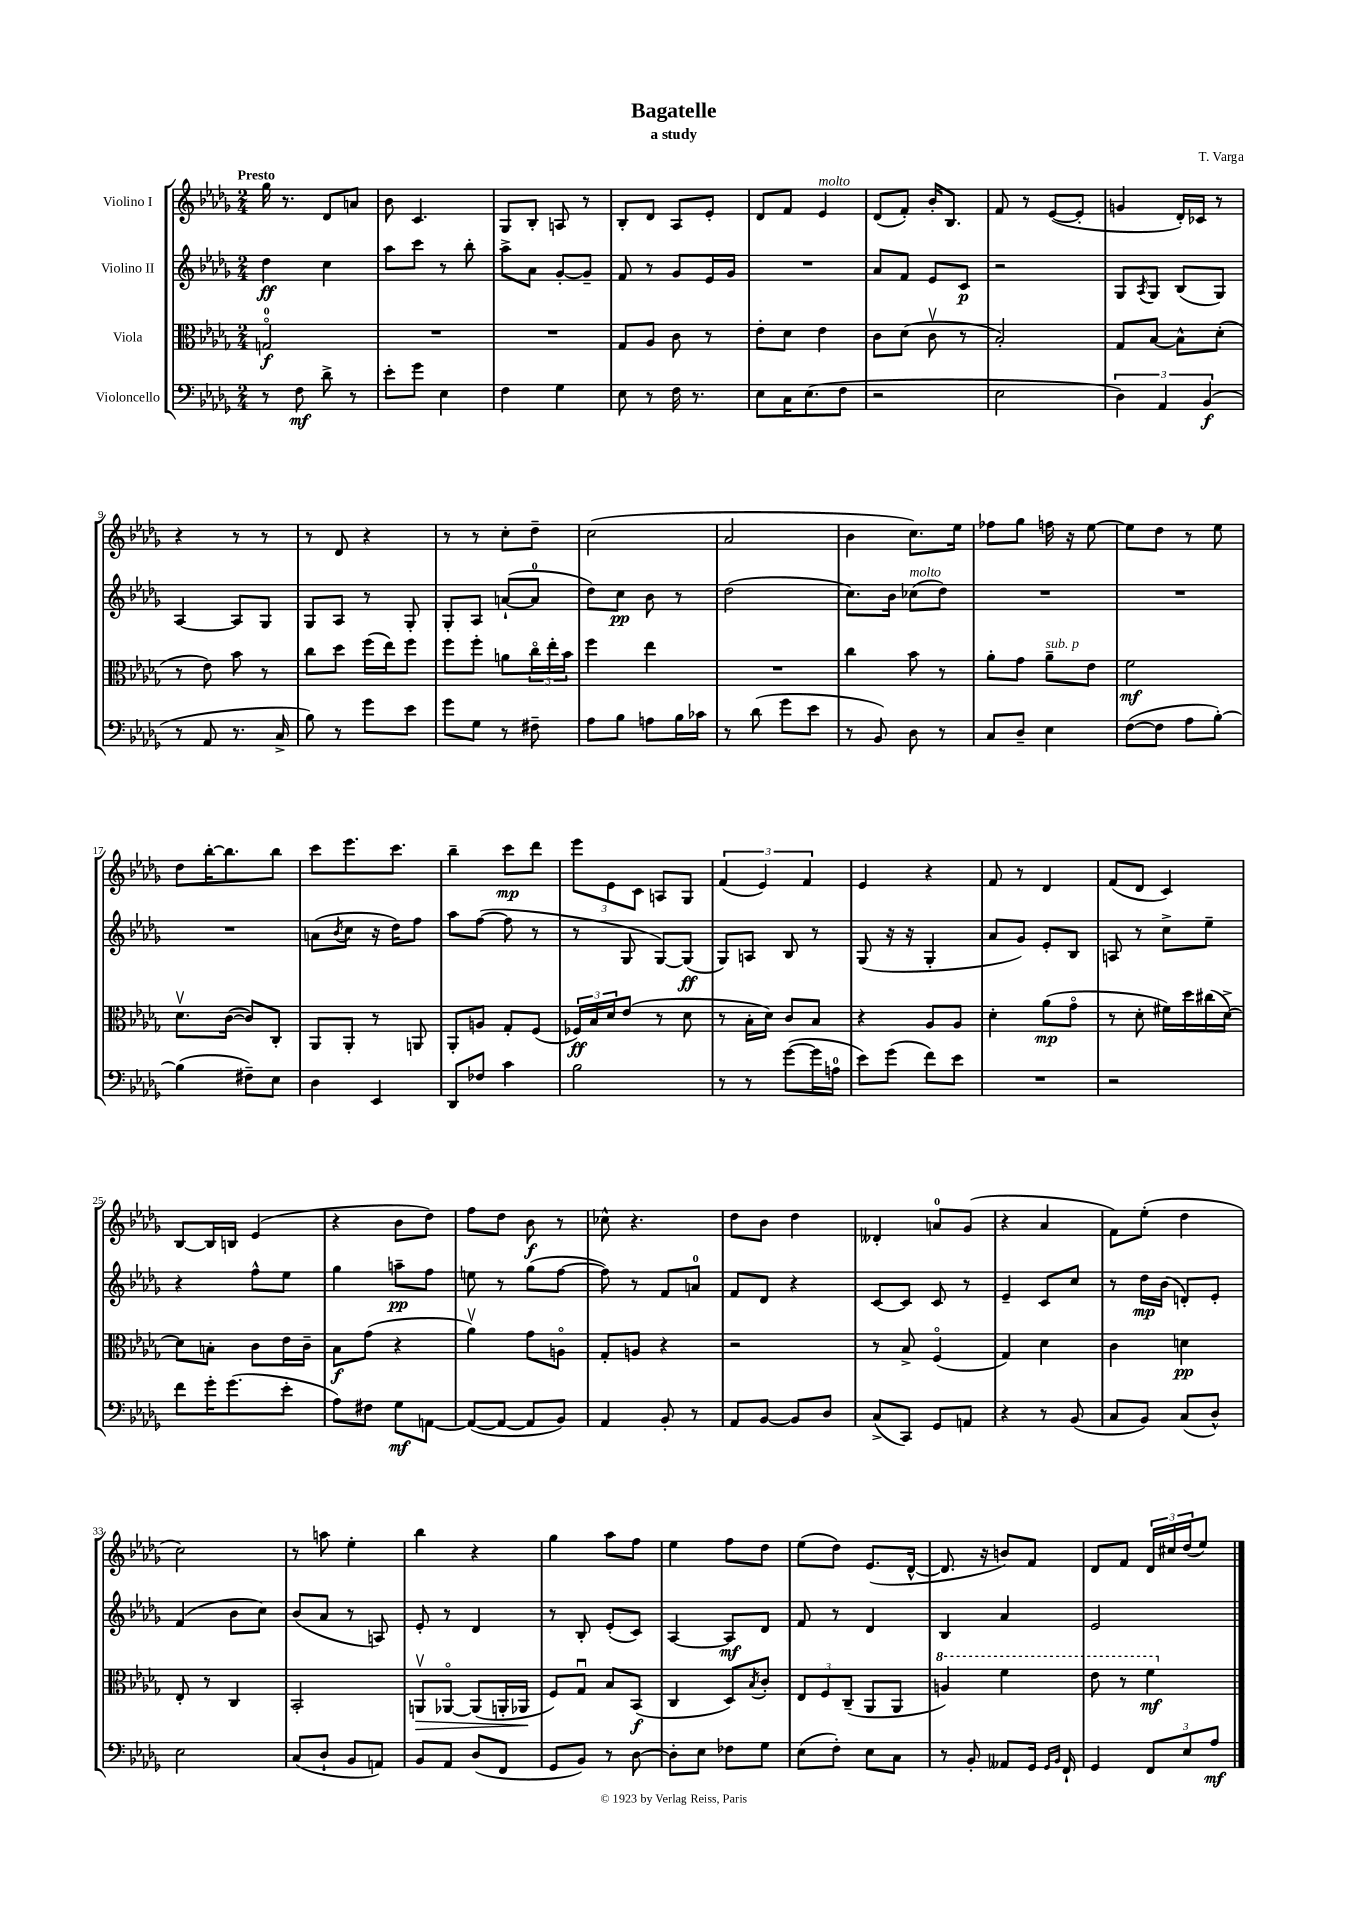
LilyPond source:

\header { title = "Bagatelle" composer = "T. Varga" subtitle = "a study" }
<<
\new StaffGroup <<
\new Staff = "s0" \with { instrumentName = "Violino I" } {
    \clef treble \key des \major \numericTimeSignature \time 2/4 \tempo "Presto"
    ges''16 r8. des'8 a'8 |
    bes'8 c'4. |
    ges8 bes8-. a8 r8 |
    bes8-. des'8 aes8 ees'8-. |
    des'8 f'8 ees'4^\markup { \italic "molto" } |
    des'8( f'8-.) bes'16-. bes8. |
    f'8 r8 ees'8~( ees'8-. |
    g'4 des'16-.) ces'16 r8 |
    r4 r8 r8 |
    r8 des'8 r4 |
    r8 r8 c''8-. des''8-- |
    c''2( |
    aes'2 |
    bes'4 c''8.) ees''16 |
    fes''8 ges''8 f''16 r16 ees''8~ |
    ees''8 des''8 r8 ees''8 |
    des''8 bes''16~-. bes''8. bes''8 |
    c'''8 ees'''8. c'''8. |
    bes''4-- c'''8\mp des'''8 |
    \tuplet 3/2 { ees'''8 ees'8 c'8 } a8 ges8 |
    \tuplet 3/2 { f'4( ees'4) f'4 } |
    ees'4 r4 |
    f'8 r8 des'4 |
    f'8( des'8 c'4) |
    bes8~ bes16 b16 ees'4( |
    r4 bes'8 des''8) |
    f''8 des''8 bes'8\f r8 |
    ces''8-^ r4. |
    des''8 bes'8 des''4 |
    deses'4-. a'8-0 ges'8( |
    r4 aes'4 |
    f'8) ees''8-.( des''4 |
    c''2) |
    r8 a''8 ees''4-. |
    bes''4 r4 |
    ges''4 aes''8 f''8 |
    ees''4 f''8 des''8 |
    ees''8( des''8) ees'8.( des'16~-^ |
    des'8. r16 b'8) f'8 |
    des'8 f'8 \tuplet 3/2 { des'16 cis''16 des''16( } ees''8) \bar "|." |
}
\new Staff = "s1" \with { instrumentName = "Violino II" } {
    \clef treble \key des \major \numericTimeSignature \time 2/4
    des''4\ff c''4 |
    aes''8 c'''8 r8 bes''8-. |
    aes''8-> aes'8 ges'8~-. ges'8-- |
    f'8 r8 ges'8 ees'16 ges'16 |
    R2 |
    aes'8 f'8 ees'8 c'8\p |
    r2 |
    ges8 \acciaccatura { aes8 } ges8 bes8( ges8) |
    aes4~ aes8 ges8 |
    ges8 aes8 r8 ges8-. |
    ges8-. aes8 a'8~-!( a'8-0 |
    des''8) c''8\pp bes'8 r8 |
    des''2( |
    c''8.) bes'16 ces''8^\markup { \italic "molto" }( des''8) |
    R2 |
    R2 |
    R2 |
    a'8( \acciaccatura { bes'8 } c''8 r16 des''16) f''8 |
    aes''8 f''8~( f''8 r8 |
    r8 ges8 ges8~) ges8\ff( |
    ges8) a8 bes8 r8 |
    ges8( r16 r16 ges4-. |
    aes'8 ges'8) ees'8-. bes8 |
    a8 r8 c''8-> ees''8-- |
    r4 f''8-^ ees''8 |
    ges''4 a''8--\pp f''8 |
    e''8 r8 ges''8( f''8~ |
    f''8) r8 f'8 a'8-0 |
    f'8 des'8 r4 |
    c'8~ c'8 c'8 r8 |
    ees'4-- c'8 c''8 |
    r8 des''16\mp bes'16( d'8-.) ees'8-. |
    f'4( bes'8 c''8) |
    bes'8( aes'8 r8 a8) |
    ees'8-. r8 des'4 |
    r8 bes8-. ees'8-.( c'8) |
    aes4~ aes8\mf des'8 |
    f'8 r8 des'4 |
    bes4 aes'4 |
    ees'2 \bar "|." |
}
\new Staff = "s2" \with { instrumentName = "Viola" } {
    \clef alto \key des \major \numericTimeSignature \time 2/4
    g2-0\flageolet\f |
    R2 |
    R2 |
    ges8 aes8 c'8 r8 |
    ees'8-. des'8 ees'4 |
    c'8 des'8( c'8\upbow r8 |
    bes2-.) |
    ges8 bes8~ bes8-^ des'8-.( |
    r8 ees'8) bes'8 r8 |
    c''8 des''8 f''16( ees''16) f''8 |
    f''8 f''8-. a'8 \tuplet 3/2 { c''16\flageolet ees''16-. bes'16 } |
    f''4 ees''4 |
    R2 |
    c''4 bes'8 r8 |
    aes'8-. ges'8 aes'8--^\markup { \italic "sub. p" } ees'8 |
    f'2\mf |
    des'8.\upbow c'16~( c'8) c8-. |
    aes,8 aes,8-. r8 a,8 |
    aes,8-. a8 ges8-. f8( |
    \tuplet 3/2 { fes16\ff) bes16 des'16 } ees'8( r8 des'8 |
    r8 bes16-. des'16) c'8 bes8 |
    r4 aes8 aes8 |
    des'4-. aes'8\mp( ges'8\flageolet |
    r8 des'8-. fis'16) des''16 cis''16( des'16~->) |
    des'8 b8-. c'8 ees'16 c'16-- |
    bes8\f ges'8( r4 |
    aes'4\upbow) ges'8 a8\flageolet |
    ges8-. a8 r4 |
    r2 |
    r8 bes8-> f4\flageolet( |
    ges4) des'4 |
    c'4 d'4\pp |
    ees8-. r8 c4 |
    bes,2-. |
    a,8\upbow\> aes,8~\flageolet aes,8( a,16-. aes,16\! |
    f8) ges8\downbow bes8 bes,8\f( |
    c4 des8) \acciaccatura { bes8 } c'8-. |
    \tuplet 3/2 { ees8 f8 c8--( } aes,8 aes,8 |
    \ottava #1 a'4) f''4 |
    ees''8 r8 f''4\mf \ottava #0 \bar "|." |
}
\new Staff = "s3" \with { instrumentName = "Violoncello" } {
    \clef bass \key des \major \numericTimeSignature \time 2/4
    r8 f8\mf des'8-> r8 |
    ees'8-. ges'8 ees4 |
    f4 ges4 |
    ees8 r8 f16 r8. |
    ees8 c16 ees8.( f8 |
    r2 |
    ees2 |
    \tuplet 3/2 { des4) aes,4 bes,4\f( } |
    r8 aes,8 r8. c16-> |
    bes8) r8 ges'8 ees'8 |
    ges'8 ges8 r8 fis8-- |
    aes8 bes8 a8 bes16 ces'16 |
    r8 des'8( ges'8 ees'8 |
    r8 bes,8) des8 r8 |
    c8 des8-- ees4 |
    f8~( f8 aes8 bes8~-.) |
    bes4( fis8--) ees8 |
    des4 ees,4 |
    des,8 fes8 c'4 |
    bes2 |
    r8 r8 ges'8~( ges'16 a16-0 |
    ees'8) ges'8( f'8) ees'8 |
    R2 |
    r2 |
    f'8 ges'16-. ges'8.( ees'8-. |
    aes8) fis8 ges8\mf a,8~ |
    a,8~( a,8~ a,8 bes,8) |
    aes,4 bes,8-. r8 |
    aes,8 bes,8~ bes,8 des8 |
    c8->( c,8) ges,8 a,8 |
    r4 r8 bes,8( |
    c8 bes,8) c8( des8-^) |
    ees2 |
    c8( des8-! bes,8 a,8) |
    bes,8 aes,8 des8( f,8 |
    ges,8 bes,8) r8 des8~ |
    des8-. ees8 fes8 ges8 |
    ees8( f8-.) ees8 c8 |
    r8 bes,8-. aeses,8 ges,16 \grace { ges,16 bes,16 } f,16-! |
    ges,4 \tuplet 3/2 { f,8 ees8 aes8\mf } \bar "|." |
}
>>
>>
